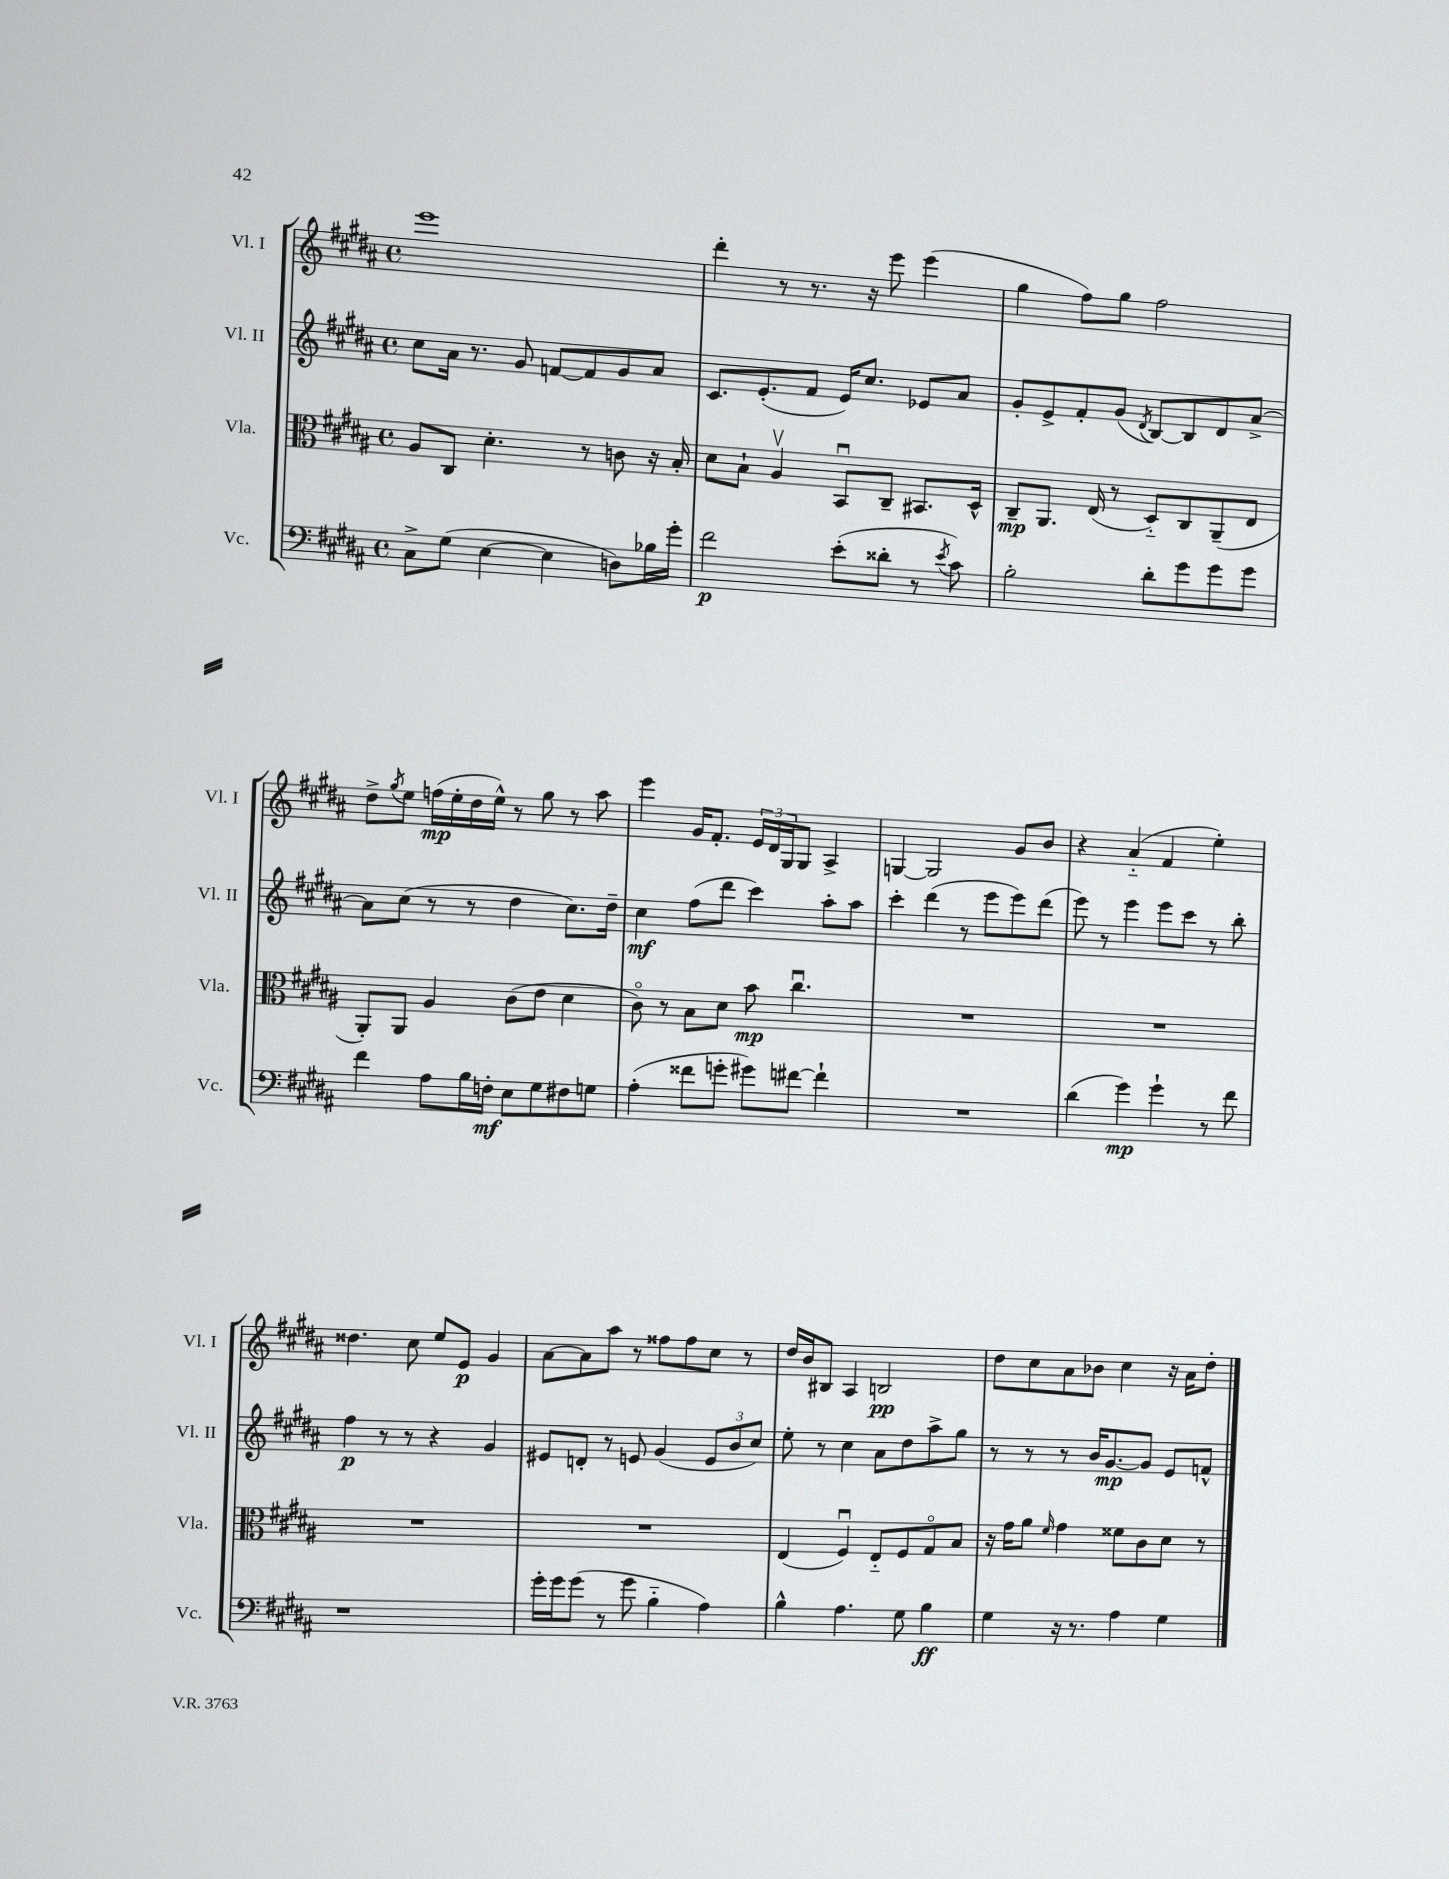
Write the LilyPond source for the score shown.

<<
\new StaffGroup <<
\new Staff = "s0" \with { instrumentName = "Vl. I" shortInstrumentName = "Vl. I" } {
    \clef treble \key b \major \defaultTimeSignature \time 4/4
    e'''1 |
    dis'''4-. r8 r8. r16 e'''8 e'''4( |
    gis''4 fis''8) gis''8 fis''2 |
    dis''8-> \acciaccatura { gis''8 } e''8 f''16\mp( e''16-. dis''16 e''16-^) r8 gis''8 r8 ais''8 |
    e'''4 gis'16 fis'8.-. \tuplet 3/2 { e'16 dis'16 gis16 } gis8 ais4-> |
    g4~ g2 gis'8 b'8 |
    r4 ais'4-_( fis'4 e''4-.) |
    disis''4. cis''8 e''8 e'8\p gis'4 |
    ais'8~ ais'8 ais''8 r8 fisis''8 fisis''8 cis''8 r8 |
    dis''16 b'16 bis8 ais4 b2\pp |
    dis''8 cis''8 ais'8 bes'8 cis''4 r16 ais'16 dis''8-. \bar "|." |
}
\new Staff = "s1" \with { instrumentName = "Vl. II" shortInstrumentName = "Vl. II" } {
    \clef treble \key b \major \defaultTimeSignature \time 4/4
    cis''8 ais'16 r8. gis'8 f'8~ f'8 gis'8 ais'8 |
    cis'8. e'8.-.( fis'8 e'16) cis''8. ees'8 ais'8 |
    gis'8-. e'8-> fis'8-. gis'8( \acciaccatura { dis'8 } b8~) b8 dis'8 ais'8~-> |
    ais'8 cis''8( r8 r8 dis''4 cis''8.) dis''16-- |
    cis''4\mf fis''8( dis'''8 cis'''4) ais''8-. ais''8 |
    cis'''4-. dis'''4( r8 e'''8 e'''8) dis'''8( |
    e'''8) r8 e'''4 e'''8 cis'''8 r8 b''8-. |
    fis''4\p r8 r8 r4 gis'4 |
    eis'8 d'8-. r8 e'8 gis'4( \tuplet 3/2 { e'8 b'8 cis''8) } |
    e''8-. r8 cis''4 ais'8 dis''8 ais''8-> gis''8 |
    r8 r8 r8 b'16 gis'8.~\mp gis'8 e'8 f'8-^ \bar "|." |
}
\new Staff = "s2" \with { instrumentName = "Vla." shortInstrumentName = "Vla." } {
    \clef alto \key b \major \defaultTimeSignature \time 4/4
    ais8 cis8 dis'4.-. r8 c'8 r16 b16-. |
    dis'8 b8-! ais4\upbow b,8\downbow cis8-- bis,8. dis16-^ |
    cis8--\mp ais,8. e16( r8 dis8-_) cis8 ais,8--( e8 |
    ais,8-.) ais,8 ais4 cis'8( e'8 dis'4 |
    cis'8\flageolet) r8 b8 dis'8 b'8\mp cis''4.\downbow |
    R1 |
    R1 |
    R1 |
    R1 |
    e4( fis4\downbow) e8-_ fis8 gis8\flageolet b8 |
    r16 gis'16 ais'8 \grace { fis'16 } gis'4 fisis'8 cis'8 dis'8 r8 \bar "|." |
}
\new Staff = "s3" \with { instrumentName = "Vc." shortInstrumentName = "Vc." } {
    \clef bass \key b \major \defaultTimeSignature \time 4/4
    cis8-> gis8( e4~ e4 d8) bes16 gis'16-. |
    fis'2\p e'8-.( disis'8-. r8 \acciaccatura { e'8 } cis'8) |
    b2-. dis'8-. gis'8 gis'8 gis'8 |
    fis'4 ais8 b16 f16-.\mf e8 gis8 fis8 g8 |
    ais4-.( fisis'8 g'8-. gis'8) fis'8~ fis'4-! |
    R1 |
    dis'4( gis'4\mp) gis'4-! r8 fis'8 |
    r1 |
    gis'16-. gis'16 gis'8( r8 gis'8 b4-_ ais4) |
    b4-^ ais4. gis8 b4\ff |
    gis4 r16 r8. ais4 gis4 \bar "|." |
}
>>
>>
\layout { \context { \Score \remove "Bar_number_engraver" } }
